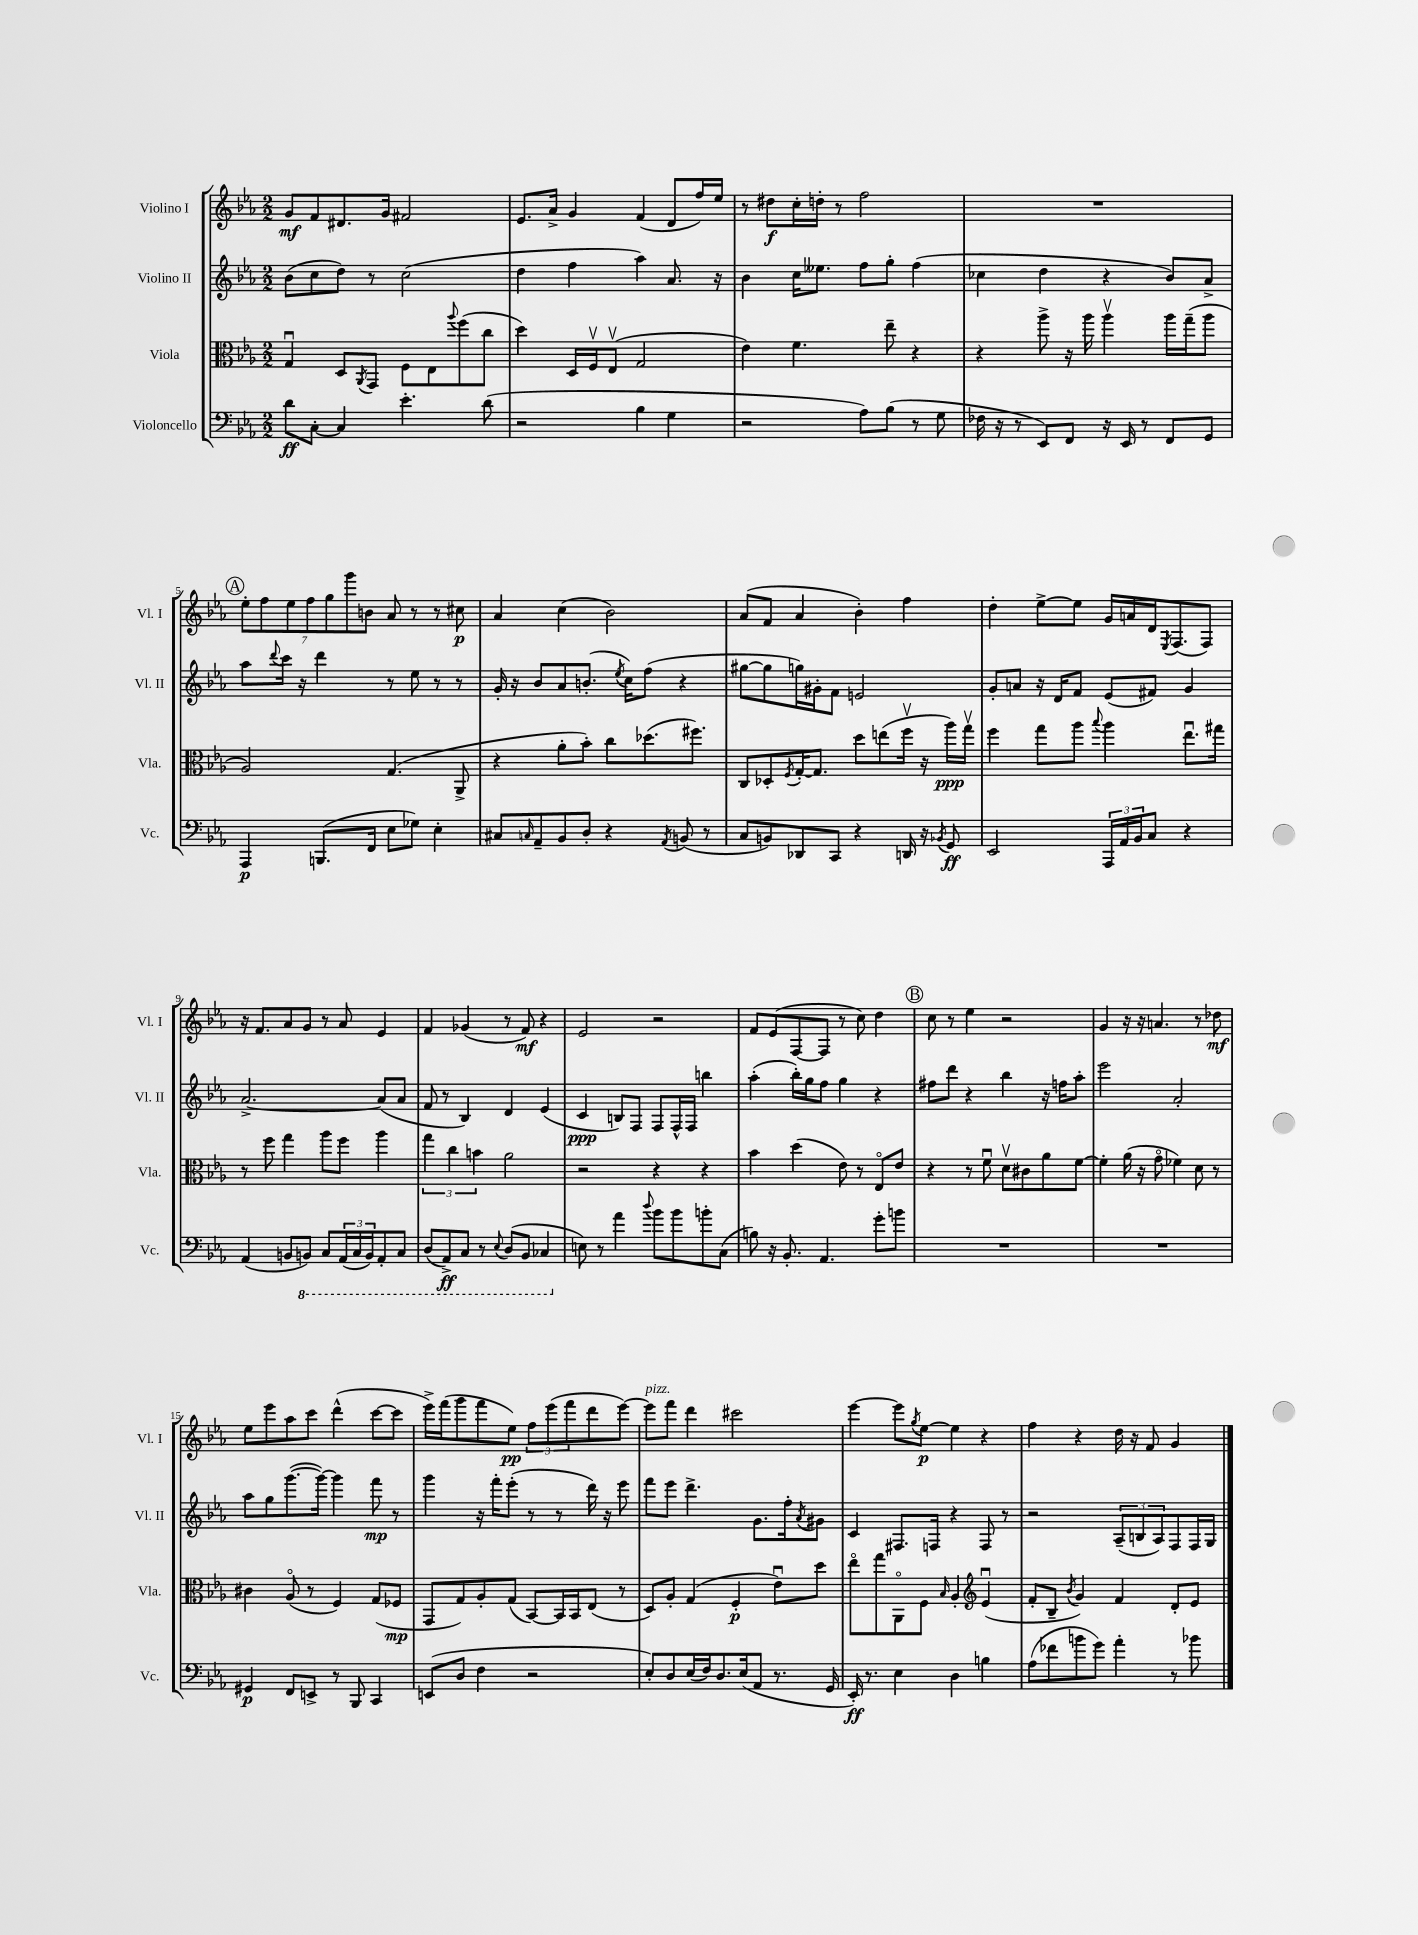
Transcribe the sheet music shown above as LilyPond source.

<<
\new StaffGroup <<
\new Staff = "s0" \with { instrumentName = "Violino I" shortInstrumentName = "Vl. I" } {
    \clef treble \key ees \major \numericTimeSignature \time 2/2
    g'8\mf f'8 dis'8. g'16 fis'2 |
    ees'8. aes'16-> g'4 f'4( d'8 f''16) ees''16 |
    r8 dis''8\f c''16-. d''16-. r8 f''2 |
    R1 |
    \mark \markup { \circle "A" } \tuplet 7/4 { ees''8-. f''8 ees''8 f''8 g''8 g'''8 b'8 } aes'8 r8 r8 cis''8\p |
    aes'4 c''4( bes'2) |
    aes'8( f'8 aes'4 bes'4-.) f''4 |
    d''4-. ees''8~-> ees''8 g'16 a'16 d'16 \acciaccatura { ees8 } f8.( f8) |
    r16 f'8. aes'8 g'8 r8 aes'8 ees'4 |
    f'4 ges'4( r8 f'8\mf) r4 |
    ees'2 r2 |
    f'8 ees'8( f8~ f8 r8 c''8) d''4 |
    \mark \markup { \circle "B" } c''8 r8 ees''4 r2 |
    g'4 r16 r16 a'4. r8 des''8\mf |
    ees''8 ees'''8 aes''8 c'''8 d'''4-^( c'''8~ c'''8 |
    ees'''16->) f'''16( g'''8 f'''8 ees''8\pp) \tuplet 3/2 { f''8 ees'''8( f'''8 } d'''8 ees'''8~) |
    ees'''8^\markup { \italic "pizz." } f'''8 d'''4 cis'''2 |
    ees'''4~ ees'''8 \acciaccatura { g''8 } ees''8~\p ees''4 r4 |
    f''4 r4 d''16 r16 f'8 g'4 \bar "|." |
}
\new Staff = "s1" \with { instrumentName = "Violino II" shortInstrumentName = "Vl. II" } {
    \clef treble \key ees \major \numericTimeSignature \time 2/2
    bes'8( c''8 d''8) r8 c''2( |
    d''4 f''4 aes''4) aes'8. r16 |
    bes'4 c''16 eeses''8. f''8 g''8-. f''4( |
    ces''4 d''4 r4 bes'8) aes'8-> |
    \mark \markup { \circle "A" } aes''8 \appoggiatura { d'''8 } c'''16 r16 d'''4 r8 ees''8 r8 r8 |
    g'16-. r16 bes'8 aes'8 b'8.-.( \acciaccatura { ees''8 } c''16) f''8( r4 |
    gis''8~ gis''8 g''16) gis'16-. f'8 e'2 |
    g'8-. a'8 r16 d'16 f'8 ees'8( fis'8) g'4 |
    aes'2.~-> aes'8( aes'8 |
    f'8 r8 bes4) d'4 ees'4( |
    c'4\ppp b8) f8 f8 f16-^ f16 b''4 |
    aes''4-.( bes''16-.) g''16 f''8 g''4 r4 |
    \mark \markup { \circle "B" } fis''8 d'''8 r4 bes''4 r16 f''16 aes''8-. |
    ees'''2 aes'2-. |
    aes''8 g''8 g'''8.~( g'''16~) g'''4 f'''8\mp r8 |
    g'''4 r16 f'''16-. ees'''8-.( r8 r8 d'''16) r16 ees'''8 |
    f'''8 ees'''8 d'''4.-> g'8. f''16-. \acciaccatura { aes'8 } gis'8 |
    c'4 fis8. f16 r4 f8 r8 |
    r2 \tuplet 3/2 { aes8--( b8 aes8) } f8 f16 g16 \bar "|." |
}
\new Staff = "s2" \with { instrumentName = "Viola" shortInstrumentName = "Vla." } {
    \clef alto \key ees \major \numericTimeSignature \time 2/2
    g4\downbow d8 \acciaccatura { aes,8 } g,8 f8 ees8 \appoggiatura { aes''8 } f''8( c''8 |
    d''4) d16 f16\upbow ees8\upbow( g2 |
    ees'4) f'4. ees''8-- r4 |
    r4 aes''8-> r16 aes''16 aes''4\upbow aes''16 g''16--( aes''8 |
    \mark \markup { \circle "A" } aes2) g4.( aes,8-> |
    r4 aes'8-. bes'8-.) c''8 des''8.( fis''8.) |
    c8 des8-. \acciaccatura { f8 } g16~-. g8. d''8 e''8( f''16\upbow r16 aes''16\ppp) g''16\upbow |
    f''4 g''8 aes''8 \appoggiatura { bes''8 } aes''4 ees''8.\downbow gis''16 |
    r8 f''8 g''4 aes''8 f''8 aes''4 |
    \tuplet 3/2 { g''4 c''4 b'4 } aes'2 |
    r2 r4 r4 |
    bes'4 d''4( ees'8) r8 ees8\flageolet ees'8 |
    \mark \markup { \circle "B" } r4 r8 f'8\downbow d'8\upbow cis'8 aes'8 f'8~ |
    f'4-. aes'16( r16 g'8\flageolet fes'4) d'8 r8 |
    cis'4 aes8\flageolet( r8 f4) g8( fes8\mp |
    g,8 g8) aes8-. g8( bes,8~) bes,16 bes,16 ees8( r8 |
    d8) aes8-. g4( f4-.\p ees'8\downbow) d''8 |
    ees''8\flageolet g''8 aes,8\flageolet f8 \grace { bes16 } aes4-. \clef treble ees'4\downbow( |
    f'8-. bes8-- \acciaccatura { bes'8 } g'4) f'4 d'8-. ees'8 \bar "|." |
}
\new Staff = "s3" \with { instrumentName = "Violoncello" shortInstrumentName = "Vc." } {
    \clef bass \key ees \major \numericTimeSignature \time 2/2
    d'8\ff c8~-. c4 ees'4.-. d'8( |
    r2 bes4 g4 |
    r2 aes8) bes8( r8 g8 |
    fes16 r16 r8 ees,8) f,8 r16 ees,16 r8 f,8 g,8 |
    \mark \markup { \circle "A" } aes,,4\p b,,8.( f,16 ees8 ges8) ees4-. |
    cis8 \grace { c16 } aes,8-- bes,8 d8-. r4 \acciaccatura { aes,8 } b,8( r8 |
    c8 b,8) des,8 c,8 r4 d,16 r16 \acciaccatura { bes,8 } g,8\ff |
    ees,2 \tuplet 3/2 { aes,,16 aes,16 bes,16 } c8 r4 |
    aes,4( b,8 \ottava #-1 b,,8) c,8 \tuplet 3/2 { aes,,16( c,16 b,,16) } aes,,8-. c,8 |
    d,8( aes,,8->\ff) c,8 r8 \appoggiatura { ees,8 } d,8( bes,,8 ces,4 \ottava #0 |
    e8) r8 aes'4 \appoggiatura { d''8 } bes'8 bes'8 b'8-. c8( |
    b8) r16 bes,8.-. aes,4. g'8-. b'8 |
    \mark \markup { \circle "B" } R1 |
    R1 |
    gis,4\p f,8 e,8-> r8 bes,,8 c,4 |
    e,8( d8 f4 r2 |
    ees8-.) d8 ees16( f16) d8. ees16( aes,8 r8. g,16 |
    ees,16-.\ff) r8. ees4 d4 b4 |
    aes8( fes'8 b'8 g'8) aes'4-. r8 bes'8 \bar "|." |
}
>>
>>
